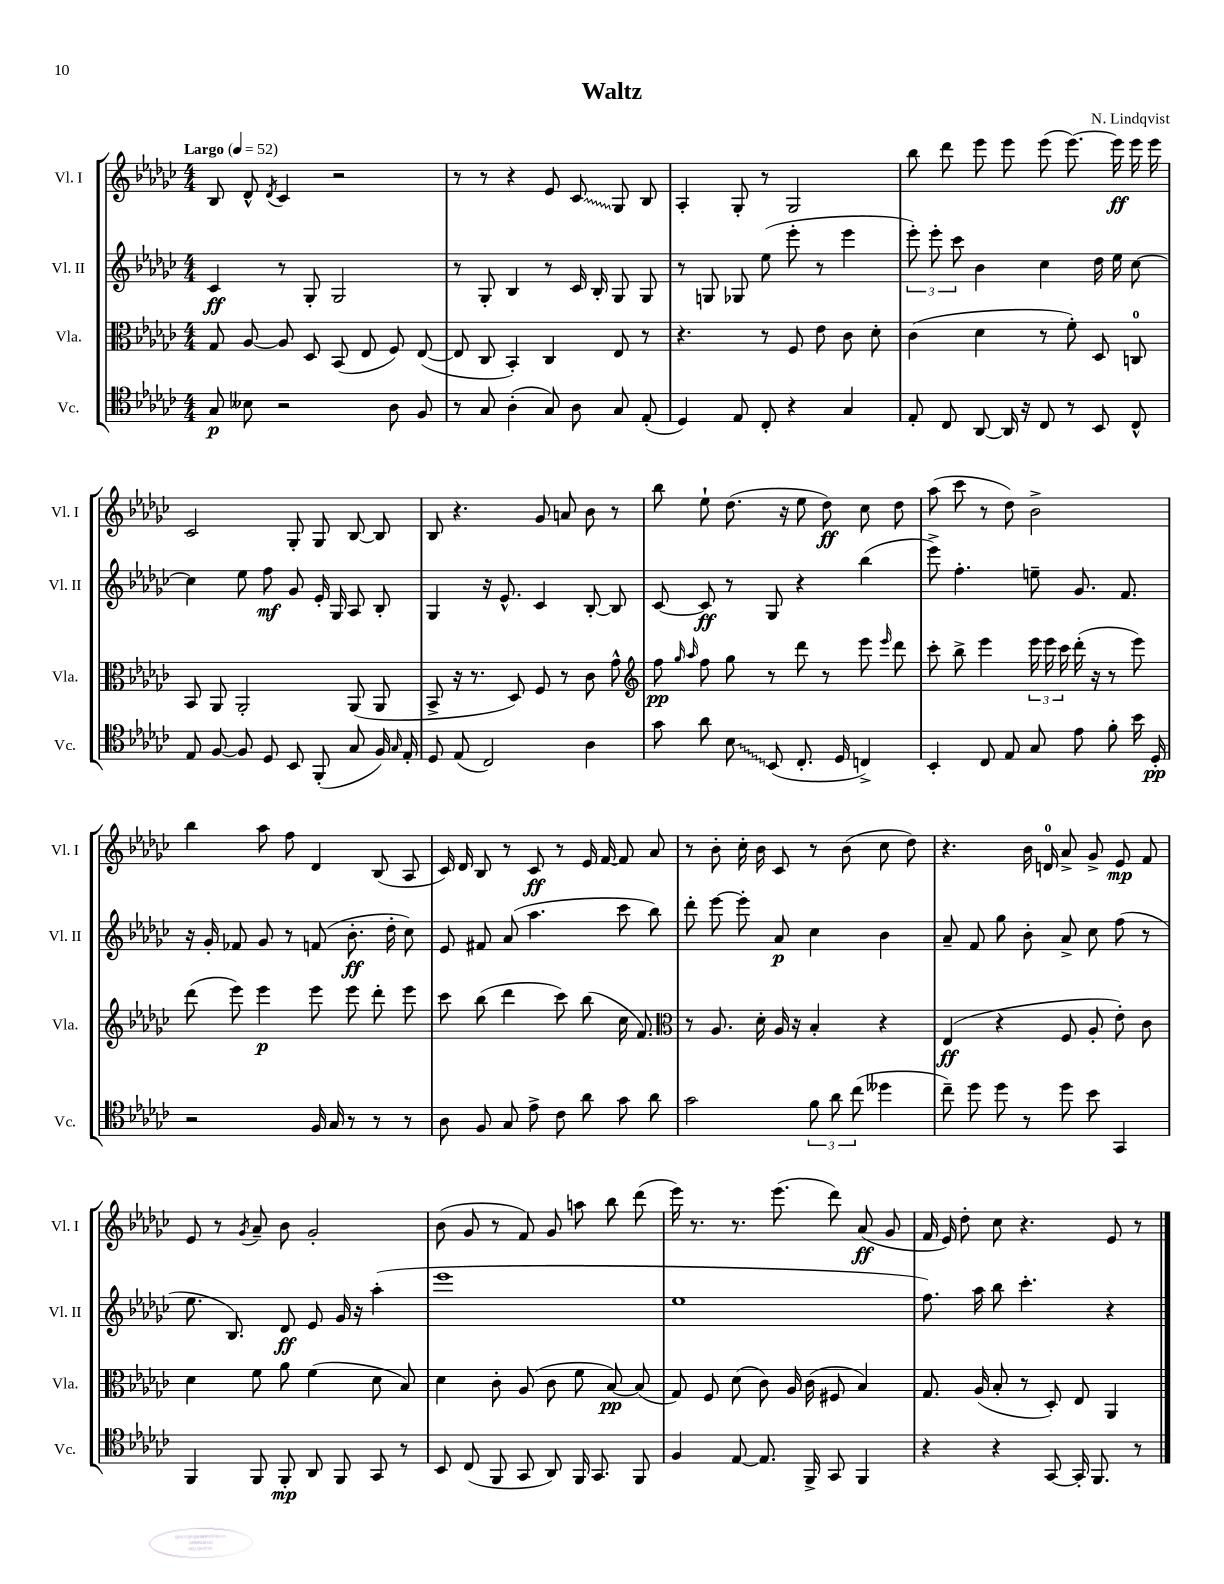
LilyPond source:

\header { title = "Waltz" composer = "N. Lindqvist" }
<<
\new StaffGroup <<
\new Staff = "s0" \with { instrumentName = "Vl. I" shortInstrumentName = "Vl. I" } {
    \clef treble \key ges \major \numericTimeSignature \time 4/4 \tempo "Largo" 4 = 52
    \autoBeamOff bes8 des'8-^ \acciaccatura { des'8 } ces'4 r2 |
    r8 r8 r4 ees'8 \once \override Glissando.style = #'zigzag ces'8\glissando ges8 bes8 |
    aes4-. ges8-. r8 ges2 |
    bes''8 des'''8 ees'''8 ees'''8 ees'''8( ees'''8.~) ees'''16\ff ees'''16 ees'''16 |
    ces'2 ges8-. ges8 bes8~ bes8 |
    bes8 r4. ges'8 a'8 bes'8 r8 |
    bes''8 ees''8-! des''8.( r16 ees''8 des''8\ff) ces''8 des''8 |
    aes''8( ces'''8 r8 des''8) bes'2-> |
    bes''4 aes''8 f''8 des'4 bes8( aes8 |
    ces'16) des'16 bes8 r8 ces'8\ff r8 ees'16 f'16~ f'8 aes'8 |
    r8 bes'8-. ces''16-. bes'16 ces'8 r8 bes'8( ces''8 des''8) |
    r4. bes'16 d'16-0 aes'8-> ges'8-> ees'8\mp f'8 |
    ees'8 r8 \acciaccatura { ges'8 } aes'8-- bes'8 ges'2-. |
    bes'8( ges'8 r8 f'8) ges'8 a''8 bes''8 des'''8( |
    ees'''16) r8. r8. ees'''8.( des'''8) aes'8\ff( ges'8 |
    f'16 ees'16) des''8-. ces''8 r4. ees'8 r8 \bar "|." |
}
\new Staff = "s1" \with { instrumentName = "Vl. II" shortInstrumentName = "Vl. II" } {
    \clef treble \key ges \major \numericTimeSignature \time 4/4
    \autoBeamOff ces'4\ff r8 ges8-. ges2 |
    r8 ges8-. bes4 r8 ces'16 bes16-. ges8 ges8 |
    r8 g8 ges8 ees''8( ees'''8-. r8 ees'''4 |
    \tuplet 3/2 { ees'''8-.) ees'''8-. ces'''8 } bes'4 ces''4 des''16 ees''16 ces''8~ |
    ces''4 ees''8 f''8\mf ges'8 ees'16-. ges16 aes8 bes8-. |
    ges4 r16 ees'8.-^ ces'4 bes8~-. bes8 |
    ces'8~ ces'8\ff r8 ges8 r4 bes''4( |
    ees'''8->) f''4.-. e''8-- ges'8. f'8. |
    r16 ges'16-. fes'8 ges'8 r8 f'8( bes'8.-.\ff des''16-. ces''8) |
    ees'8 fis'8 aes'8( aes''4. ces'''8 bes''8) |
    des'''8-. ees'''8~ ees'''8-. aes'8\p ces''4 bes'4 |
    aes'8-- f'8 ges''8 bes'8-. aes'8-> ces''8 f''8( r8 |
    ees''8. bes8.) des'8\ff ees'8 ges'16 r16 aes''4-.( |
    ees'''1 |
    ees''1 |
    f''8.) aes''16 bes''8 ces'''4.-. r4 \bar "|." |
}
\new Staff = "s2" \with { instrumentName = "Vla." shortInstrumentName = "Vla." } {
    \clef alto \key ges \major \numericTimeSignature \time 4/4
    \autoBeamOff ges8 aes8~ aes8 des8 bes,8( ees8 f8) ees8~( |
    ees8 ces8 bes,4-.) ces4 ees8 r8 |
    r4. r8 f8 ees'8 ces'8 des'8-. |
    ces'4( des'4 r8 f'8-.) des8 c8-0 |
    bes,8 aes,8 aes,2-. aes,8( aes,8 |
    bes,8-> r16 r8. des8) f8 r8 ces'8 ges'8-^ |
    \clef treble f''8\pp \grace { ges''16 aes''16 } f''8 ges''8 r8 des'''8 r8 ees'''8 \grace { ees'''16 } des'''8 |
    ces'''8-. bes''8-> ees'''4 \tuplet 3/2 { ees'''16 ees'''16 ces'''16 } des'''16-.( r16 r8 ees'''8) |
    des'''8( ees'''8) ees'''4\p ees'''8 ees'''8 des'''8-. ees'''8 |
    ces'''8 bes''8( des'''4 ces'''8) bes''8( ces''16 f'8.) |
    \clef alto r8 aes8. des'16-. aes16 r16 bes4-. r4 |
    ees4\ff( r4 f8 aes8-. ees'8-.) ces'8 |
    des'4 f'8 aes'8 f'4( des'8 bes8) |
    des'4 ces'8-. aes8( ces'8 f'8 bes8~\pp) bes8( |
    ges8) f8 des'8( ces'8) aes16 ces'16( fis8 bes4) |
    ges8. aes16( bes8-. r8 des8-.) ees8 aes,4 \bar "|." |
}
\new Staff = "s3" \with { instrumentName = "Vc." shortInstrumentName = "Vc." } {
    \clef tenor \key ges \major \numericTimeSignature \time 4/4
    \autoBeamOff ges8\p beses8 r2 aes8 f8 |
    r8 ges8 aes4-.( ges8) aes8 ges8 ees8-.( |
    des4) ees8 ces8-. r4 ges4 |
    ees8-. ces8 aes,8~ aes,16 r16 ces8 r8 bes,8 ces8-^ |
    ees8 f8~ f8 des8 bes,8 f,8-.( ges8 f16) \grace { ges16 } ees16-. |
    des8 ees8( ces2) aes4 |
    ges'8 aes'8 \once \override Glissando.style = #'zigzag bes8\glissando bes,8( ces8.-. des16 c4->) |
    bes,4-. ces8 ees8 ges8 ees'8 f'8-. bes'16 des16-.\pp |
    r2 f16 ges16 r8 r8 r8 |
    aes8 f8 ges8 ees'8-> ces'8 aes'8 ges'8 aes'8 |
    ges'2 \tuplet 3/2 { f'8 aes'8 ces''8( } deses''4 |
    ces''8--) des''8 des''8 r8 des''8 bes'8 ges,4 |
    f,4 f,8 f,8-.\mp aes,8 f,8 ges,8 r8 |
    bes,8 ces8( f,8 ges,8 aes,8) f,16 ges,8. f,8 |
    f4 ees8~ ees8. f,16-> ges,8 f,4 |
    r4 r4 ges,8~ ges,16-. f,8. r8 \bar "|." |
}
>>
>>
\layout { \context { \Score \remove "Bar_number_engraver" } }
